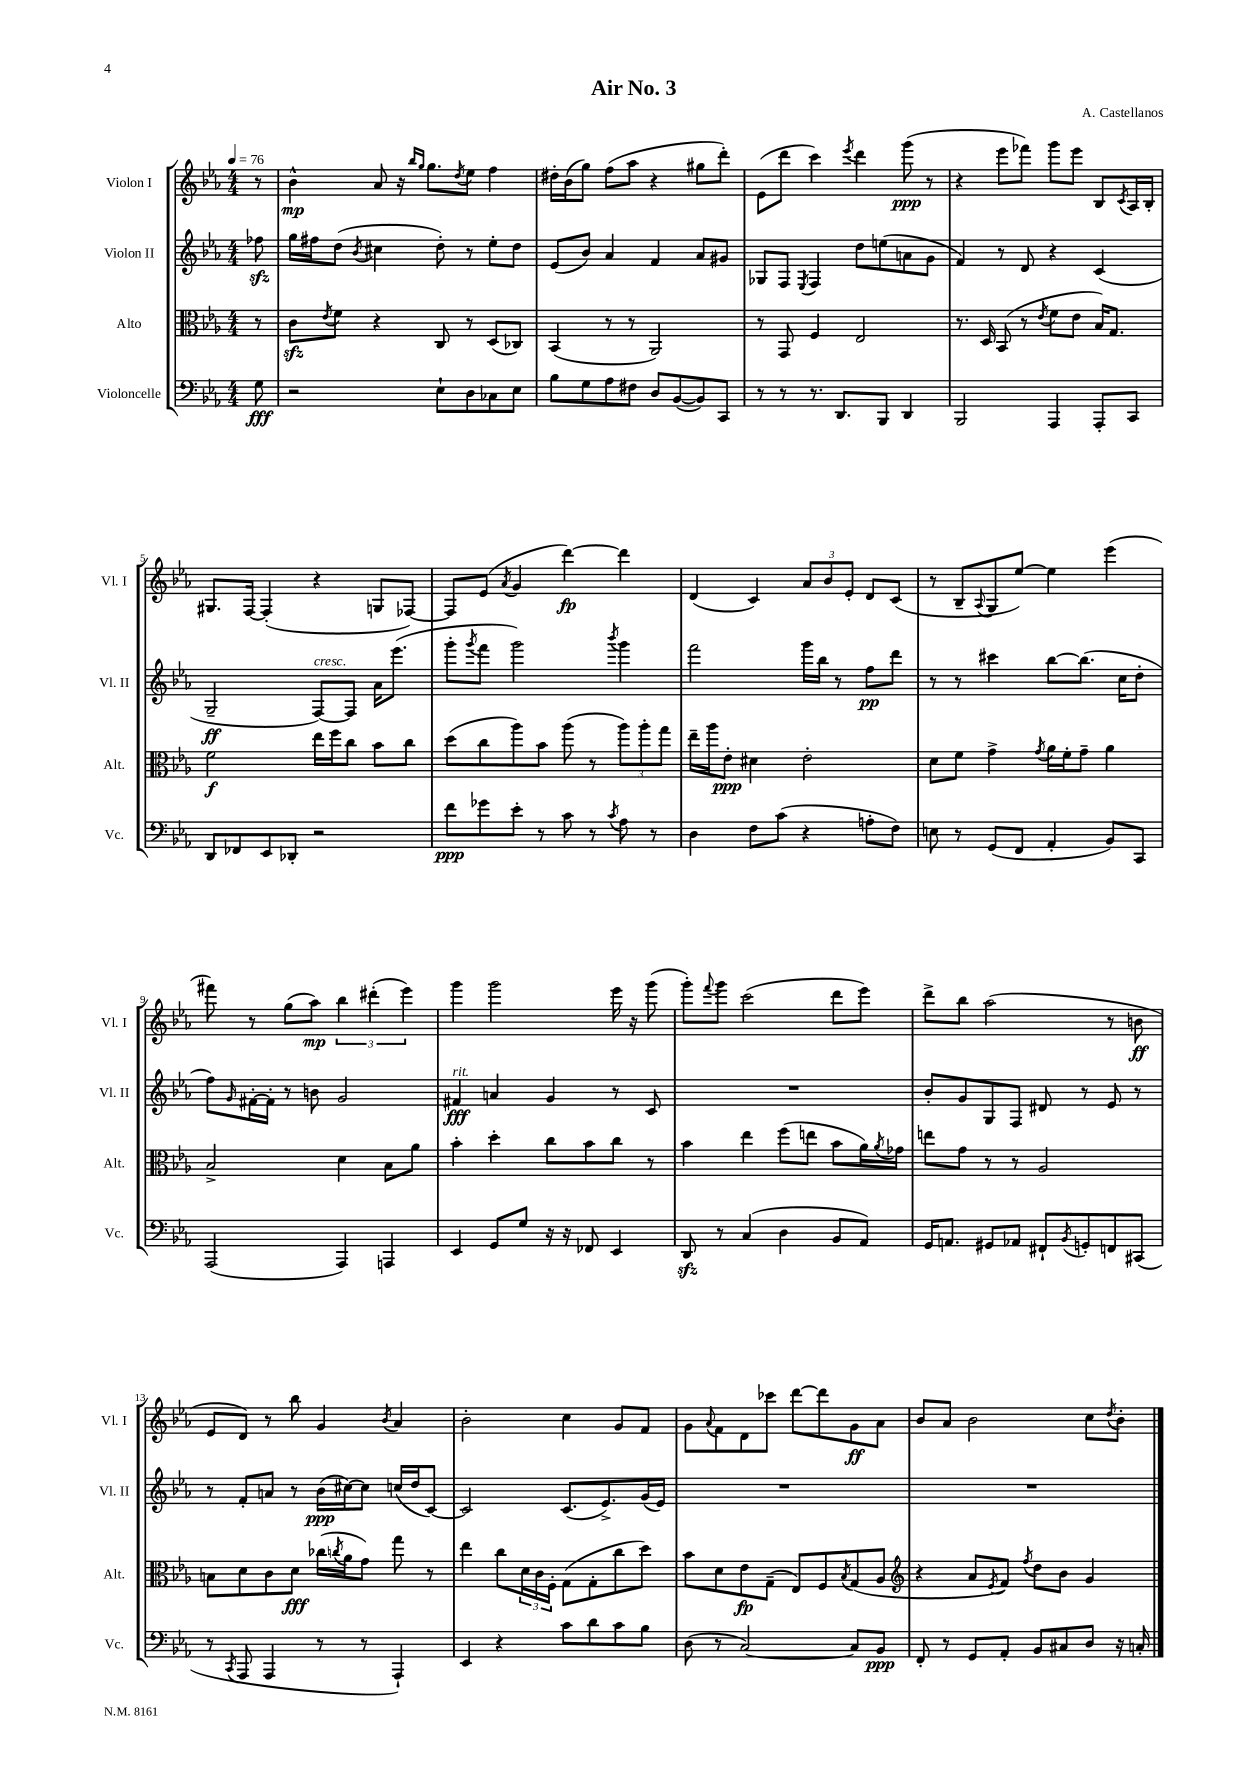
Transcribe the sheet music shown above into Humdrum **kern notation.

**kern	**dynam	**kern	**dynam	**kern	**dynam	**kern	**dynam
*part4	*part4	*part3	*part3	*part2	*part2	*part1	*part1
*staff4	*staff4	*staff3	*staff3	*staff2	*staff2	*staff1	*staff1
*I"Violoncelle	*	*I"Alto	*	*I"Violon II	*	*I"Violon I	*
*I'Vc.	*	*I'Alt.	*	*I'Vl. II	*	*I'Vl. I	*
*clefF4	*	*clefC3	*	*clefG2	*	*clefG2	*
*k[b-e-a-]	*	*k[b-e-a-]	*	*k[b-e-a-]	*	*k[b-e-a-]	*
*M4/4	*	*M4/4	*	*M4/4	*	*M4/4	*
*MM76	*	*MM76	*	*MM76	*	*MM76	*
=	=	=	=	=	=	=	=
8G\	fff	8r	.	8ff-Xzz\	.	8r	.
=1	=1	=1	=1	=1	=1	=1	=1
2r	.	8czz\L	.	16gg\LL	.	4b-^^\	mp
.	.	.	.	16ff#X\J	.	.	.
.	.	8qe-/	.	.	.	.	.
.	.	8f\J	.	(8dd\J	.	.	.
.	.	.	.	8qb-/	.	.	.
.	.	4r	.	4cc#X\	.	8a-/	.
.	.	.	.	.	.	16r	.
.	.	.	.	.	.	16qqbb-/LL	.
.	.	.	.	.	.	16qqgg/JJ	.
.	.	.	.	.	.	8.gg\L	.
8E-`\L	.	8C/	.	8dd'\)	.	.	.
.	.	.	.	.	.	8qdd/	.
8D\	.	8r	.	8r	.	8ee-\J	.
8C-X\	.	(8D/L	.	8ee-'\L	.	4ff\	.
8E-\J	.	8C-X/J)	.	8dd\J	.	.	.
=2	=2	=2	=2	=2	=2	=2	=2
8B-\L	.	(4BB-/	.	(8e-/L	.	16dd#X'\LL	.
.	.	.	.	.	.	(16b-\J	.
8G\	.	.	.	8b-/J)	.	8gg\J)	.
8A-\	.	8r	.	4a-/	.	(8ff\L	.
8F#X\J	.	8r	.	.	.	8aa-\J	.
8D/L	.	2AA-/)	.	4f/	.	4r	.
([8BB-/	.	.	.	.	.	.	.
8BB-/])	.	.	.	8a-/L	.	8gg#X\L	.
8CC/J	.	.	.	8g#X/J	.	8ddd'\J)	.
=3	=3	=3	=3	=3	=3	=3	=3
8r	.	8r	.	8G-X/L	.	(8e-\L	.
8r	.	8GG/	.	8F/J	.	8ddd\J	.
.	.	.	.	8qE-/	.	.	.
8.r	.	4F/	.	4F/	.	4ccc\)	.
8.DD/L	.	.	.	.	.	.	.
.	.	.	.	.	.	8qeee-/	.
.	.	2E-/	.	8dd\L	.	4ddd\	.
8BBB-/J	.	.	.	(8een\	.	.	.
4DD/	.	.	.	8an\	.	(8ggg\	ppp
.	.	.	.	8g\J	.	8r	.
=4	=4	=4	=4	=4	=4	=4	=4
2BBB-/	.	8.r	.	4f/)	.	4r	.
.	.	16D/	.	.	.	.	.
.	.	(8BB-/	.	8r	.	8eee-\L	.
.	.	8r	.	8d/	.	8fff-X\J)	.
.	.	8qe-/	.	.	.	.	.
4AAA-/	.	8f\L	.	4r	.	8ggg\L	.
.	.	8e-\J	.	.	.	8eee-\J	.
8AAA-'/L	.	16B-/KL)	.	(4c/	.	8B-/L	.
.	.	8.G/J	.	.	.	.	.
.	.	.	.	.	.	8qc/	.
8CC/J	.	.	.	.	.	16A-/L	.
.	.	.	.	.	.	16B-'/JJ	.
!!LO:LB:g=z
=5	=5	=5	=5	=5	=5	=5	=5
8DD/L	.	2f\	f	2G~/	ff	8.G#X/L	.
8FF-X/	.	.	.	.	.	.	.
.	.	.	.	.	.	[16F/Jk	.
8EE-/	.	.	.	.	.	(4F'/]	.
8DD-X'/J	.	.	.	.	.	.	.
!	!	!	!	!LO:TX:a:i:t=cresc.	!	!	!
2r	.	16ee-\LL	.	[8F/L)	.	4r	.
.	.	16ff\J	.	.	.	.	.
.	.	8cc\J	.	8F/J]	.	.	.
.	.	8b-\L	.	16a-\KL	.	8Gn/L	.
.	.	.	.	(8.eee-\J	.	.	.
.	.	8cc\J	.	.	.	[8F-X/J)	.
=6	=6	=6	=6	=6	=6	=6	=6
8f\L	ppp	(8dd\L	.	8ggg'\L	.	8F-/L]	.
.	.	.	.	8qggg/	.	.	.
8g-X\	.	8cc\	.	8fff\J	.	(8e-/J	.
.	.	.	.	.	.	8qa-/	.
8e-'\J	.	8aa-\)	.	2ggg\)	.	4g/	.
8r	.	8b-\J	.	.	.	.	.
8c\	.	(8aa-\	.	.	.	[4ddd\)	fp
8r	.	8r	.	.	.	.	.
8qc/	.	.	.	8qbbb-/	.	.	.
8A-\	.	12aa-\L)	.	4ggg\	.	4ddd\]	.
.	.	12aa-'\	.	.	.	.	.
8r	.	.	.	.	.	.	.
.	.	12gg\J	.	.	.	.	.
=7	=7	=7	=7	=7	=7	=7	=7
4D\	.	16ee-~\LL	.	2fff\	.	(4d/	.
.	.	16aa-\J	.	.	.	.	.
.	.	8e-'\J	ppp	.	.	.	.
8F\L	.	4d#X\	.	.	.	4c/)	.
(8c\J	.	.	.	.	.	.	.
4r	.	2e-'\	.	16ggg\LL	.	12a-/L	.
.	.	.	.	16bb-\JJ	.	.	.
.	.	.	.	.	.	12b-/	.
.	.	.	.	8r	.	.	.
.	.	.	.	.	.	12e-'/J	.
8An'\L	.	.	.	8ff\L	pp	8d/L	.
8F\J)	.	.	.	8ddd\J	.	(8c/J	.
=8	=8	=8	=8	=8	=8	=8	=8
8En\	.	8d\L	.	8r	.	8r	.
8r	.	8f\J	.	8r	.	8B-~/L	.
.	.	.	.	.	.	8qqA-/	.
(8GG/L	.	4g^\	.	4ccc#X\	.	8G/	.
8FF/J	.	.	.	.	.	[8ee-/J)	.
.	.	8qg/	.	.	.	.	.
4AA-'/	.	16a-\LL	.	[8bb-\L	.	4ee-\]	.
.	.	16f'\J	.	.	.	.	.
.	.	8g~\J	.	(8.bb-\J]	.	.	.
8BB-/L)	.	4a-\	.	.	.	(4eee-\	.
.	.	.	.	16cc\KL	.	.	.
8CC/J	.	.	.	8dd'\J	.	.	.
!!LO:LB:g=z
=9	=9	=9	=9	=9	=9	=9	=9
(2AAA-/	.	2B-^/	.	8ff\L)	.	8fff#X\)	.
.	.	.	.	16qqg/	.	.	.
.	.	.	.	[16f#X'\L	.	8r	.
.	.	.	.	16f#'\JJ]	.	.	.
.	.	.	.	8r	.	(8gg\L	.
.	.	.	.	8bn\	.	8aa-\J)	mp
4AAA-/)	.	4d\	.	2g/	.	6bb-\	.
.	.	.	.	.	.	(6ddd#X'\	.
4AAAn/	.	8B-\L	.	.	.	.	.
.	.	.	.	.	.	6eee-\)	.
.	.	8a-\J	.	.	.	.	.
=10	=10	=10	=10	=10	=10	=10	=10
!	!	!	!	!LO:TX:a:i:t=rit.	!	!	!
4EE-/	.	4b-'\	.	4f#X/	fff	4ggg\	.
8GG/L	.	4dd'\	.	4an/	.	2ggg\	.
8G/J	.	.	.	.	.	.	.
16r	.	8cc\L	.	4g/	.	.	.
16r	.	.	.	.	.	.	.
8FF-X/	.	8b-\	.	.	.	.	.
4EE-/	.	8cc\J	.	8r	.	16eee-\	.
.	.	.	.	.	.	16r	.
.	.	8r	.	8c/	.	(8ggg\	.
=11	=11	=11	=11	=11	=11	=11	=11
8DDzz/	.	4b-\	.	1r	.	8ggg'\L)	.
.	.	.	.	.	.	8qqfff/	.
8r	.	.	.	.	.	8ggg\J	.
(4C/	.	4ee-\	.	.	.	(2ccc\	.
4D\	.	(8ff\L	.	.	.	.	.
.	.	8een\J	.	.	.	.	.
8BB-/L	.	8b-\L	.	.	.	8ddd\L	.
8AA-/J)	.	16a-\L)	.	.	.	8eee-\J)	.
.	.	8qa-/	.	.	.	.	.
.	.	16g-X\JJ	.	.	.	.	.
=12	=12	=12	=12	=12	=12	=12	=12
16GG/KL	.	8een\L	.	8b-'/L	.	8ddd^\L	.
8.AAn/J	.	.	.	.	.	.	.
.	.	8g\J	.	8g/	.	8bb-\J	.
8GG#X/L	.	8r	.	8G/	.	(2aa-\	.
8AA-X/J	.	8r	.	8F/J	.	.	.
8FF#X`/L	.	2A-/	.	8d#X/	.	.	.
8qBB-/	.	.	.	.	.	.	.
8GGn'/	.	.	.	8r	.	.	.
8FFn/	.	.	.	8e-/	.	8r	.
(8CC#X/J	.	.	.	8r	.	8bn\	ff
!!LO:LB:g=z
=13	=13	=13	=13	=13	=13	=13	=13
8r	.	8Bn\L	.	8r	.	8e-/L	.
8qCC/	.	.	.	.	.	.	.
8AAA-/	.	8d\	.	8f'/L	.	8d/J)	.
4AAA-/	.	8c\	.	8an/J	.	8r	.
.	.	8d\J	fff	8r	.	8bb-\	.
8r	.	(16cc-X\LL	.	(16b-\LL	ppp	4g/	.
.	.	8qccn/	.	.	.	.	.
.	.	16a-\J	.	[16cc#X\J)	.	.	.
8r	.	8g\J)	.	8cc#\J]	.	.	.
.	.	.	.	.	.	8qb-/	.
4AAA-`/)	.	8gg\	.	(16ccn/LL	.	4a-/	.
.	.	.	.	16dd/J	.	.	.
.	.	8r	.	[8c/J)	.	.	.
=14	=14	=14	=14	=14	=14	=14	=14
4EE-/	.	4ee-\	.	2c/]	.	2b-'\	.
4r	.	8cc\L	.	.	.	.	.
.	.	24d\L	.	.	.	.	.
.	.	24c\	.	.	.	.	.
.	.	24F'\JJ	.	.	.	.	.
8c\L	.	(8G\L	.	(8.c/L	.	4cc\	.
8d\	.	8G'\	.	.	.	.	.
.	.	.	.	8.e-^/)	.	.	.
8c\	.	8cc\	.	.	.	8g/L	.
8B-\J	.	8dd\J)	.	(16g/L	.	8f/J	.
.	.	.	.	16e-/JJ)	.	.	.
=15	=15	=15	=15	=15	=15	=15	=15
(8D\	.	8b-\L	.	1r	.	8g\L	.
.	.	.	.	.	.	8qqa-/	.
8r	.	8d\	.	.	.	8f\	.
[2C/)	.	8e-\	fp	.	.	8d\	.
.	.	(8G~\J	.	.	.	8ccc-X\J	.
.	.	8E-/L)	.	.	.	[8ddd\L	.
.	.	8F/	.	.	.	8ddd\]	.
.	.	8qB-/	.	.	.	.	.
8C/L]	.	(8G/	.	.	.	8g\	ff
8BB-/J	ppp	8A-/J	.	.	.	8a-\J	.
=16	=16	=16	=16	=16	=16	=16	=16
*	*	*clefG2	*	*	*	*	*
8FF'/	.	4r	.	1r	.	8b-/L	.
8r	.	.	.	.	.	8a-/J	.
8GG/L	.	8a-/L	.	.	.	2b-\	.
.	.	8qe-/	.	.	.	.	.
8AA-'/J	.	8f/J)	.	.	.	.	.
.	.	8qff/	.	.	.	.	.
8BB-/L	.	8dd\L	.	.	.	.	.
8C#X/	.	8b-\J	.	.	.	.	.
8D/J	.	4g/	.	.	.	8cc\L	.
.	.	.	.	.	.	8qdd/	.
16r	.	.	.	.	.	8b-'\J	.
16Cn'/	.	.	.	.	.	.	.
==	==	==	==	==	==	==	==
*-	*-	*-	*-	*-	*-	*-	*-
